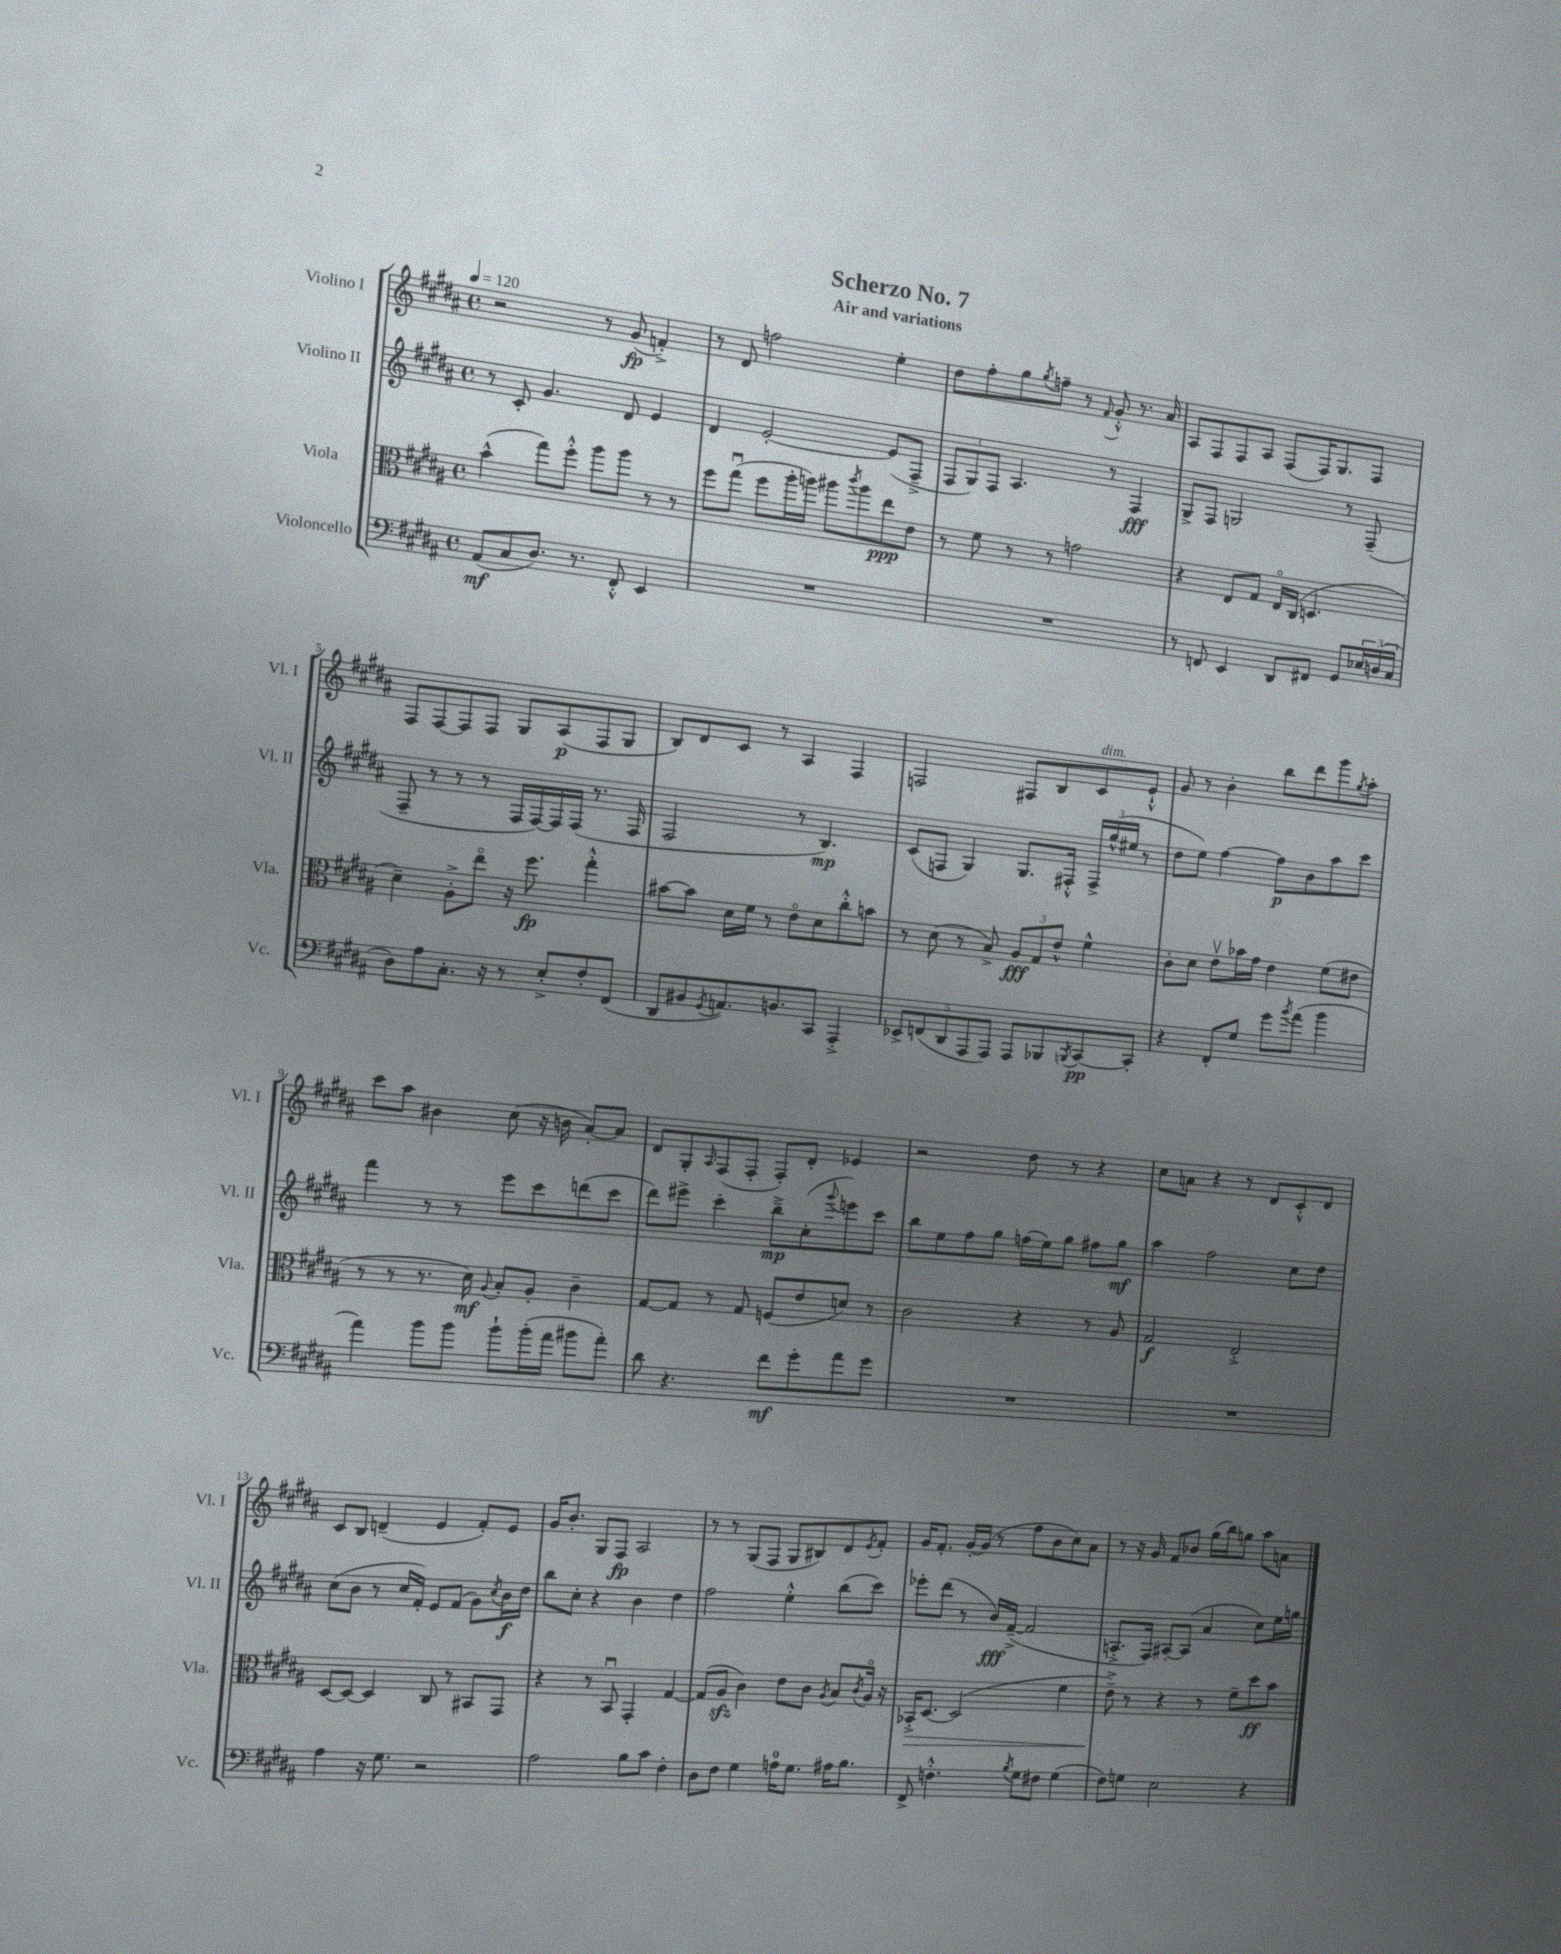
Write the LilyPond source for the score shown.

\header { title = "Scherzo No. 7" subtitle = "Air and variations" }
<<
\new StaffGroup <<
\new Staff = "s0" \with { instrumentName = "Violino I" shortInstrumentName = "Vl. I" } {
    \clef treble \key b \major \defaultTimeSignature \time 4/4 \tempo 4 = 120
    r2 r8 gis'8\fp( f'4-.->) |
    r8 dis'8 f''2 e''4-. |
    dis''8 fis''8-. gis''8 \acciaccatura { gis''8 } f''8-- r8 \appoggiatura { fis'8 } gis'8-.-^ r8. ais'16 |
    ais8 fis8 fis8 ais8 fis8( fis16) gis8. fis8 |
    fis8 fis8~ fis8 fis8 gis8 ais8\p( fis8 gis8 |
    b8) dis'8 cis'8 r8 ais4 fis4 |
    f2 fis8 b8 cis'8^\markup { \italic "dim." } e'8-!-^ |
    gis'8 r8 b'4-. b''8 dis'''8 gis'''8 \acciaccatura { gis''8 } ais''8-. |
    cis'''8 ais''8 bis'4 cis''8( r16 b'16 ais'8~-.) ais'8 |
    dis'8 gis8-. \grace { ais16 } fis8( fis8-. fis8-.) dis'8-. ees'4 |
    r2 dis''8 r8 r4 |
    cis''8 a'8 r4 r8 dis'8 cis'8-.-^ dis'8 |
    cis'8 b8 d'4--( e'4 fis'8-.) e'8 |
    gis'16 b'8.-. gis8 fis8\fp ais2 |
    r8 r8 gis8( fis8 gis8 bis8) dis'8 \acciaccatura { e'8 } fis'8-. |
    gis'16 fis'8.-. gis'16~-. gis'16( r8 fis''8 b'8 cis''8) ais'8 |
    r8 r16 gis'16 fis'8 bes'8 gis''16( b''16) g''8 ais''8 a'8 \bar "|." |
}
\new Staff = "s1" \with { instrumentName = "Violino II" shortInstrumentName = "Vl. II" } {
    \clef treble \key b \major \defaultTimeSignature \time 4/4
    r8 cis'8-. gis'4. dis'8 e'4 |
    dis'4 e'2~-. e'8( fis8---> |
    \tuplet 3/2 { fis8 gis8) fis8 } ais4. r8 fis4\fff |
    gis8-> fis8 g2 r8 fis8--( |
    fis8-- r8 r8 r8 fis16 fis16~) fis16 fis16( r8. fis16 |
    fis2 r8 b4.\mp) |
    cis'8( f8 gis4) gis8. fis16-.-^ \tuplet 3/2 { fis16-> gis''16-^( eis''16 } r8 |
    dis''8 e''8) fis''4~ fis''8\p b'8 ais''8 cis'''8 |
    fis'''4 r8 r8 e'''8 cis'''8 d'''8( cis'''8 |
    dis'''8) eis'''8-> cis'''4-. b''8--->\mp cis''8-.( \appoggiatura { gis'''8 } e'''8) cis'''8 |
    b''8 e''8 fis''8 gis''8 f''16( e''16) gis''8 fis''8 gis''8\mf |
    ais''4 fis''2 cis''8 dis''8 |
    cis''8( b'8 r8 cis''16 fis'16-.) e'8 fis'8( gis'8) \acciaccatura { cis''8 } b'16\f dis''16 |
    b''8 cis''8-. r4 b'4 dis''4 |
    fis''2 e''4-.-^ b''8( cis'''8) |
    ees'''8-. dis'''8( r8 b'16\fff) fis'16~--->( fis'2 |
    a8.-.-> fis16) ais8~-. ais8( ais'4 cis''8) e''16 g''16 \bar "|." |
}
\new Staff = "s2" \with { instrumentName = "Viola" shortInstrumentName = "Vla." } {
    \clef alto \key b \major \defaultTimeSignature \time 4/4
    b'4-^( gis''8) fis''8-.-^ ais''8 ais''8 r8 r8 |
    fis''8 gis''8\downbow( fis''8 ais''16-. a''16) ais''8 \acciaccatura { cis'''8 } ais''8 e''8\ppp e'8 |
    r8 fis'8 r8 r8 g'2 |
    r4 e8 gis8 e16\flageolet cis16( d4. |
    dis'4--) ais8-.-> e''8\flageolet r16 fis''8.\fp gis''4-.-^ |
    bis'8~ bis'8 dis'16 fis'16 r8 e'8\flageolet dis'8 cis''8-.-^ b'8 |
    r8 dis'8( r8 b8->) \tuplet 3/2 { ais8\fff gis8 e'8-^ } fis'4-^ |
    cis'8-. dis'8 e'8\upbow bes'16 gis'16 e'4 fis'8( eis'8 |
    r8 r8 r8. dis'16\mf) \appoggiatura { ais8 } b8-. ais8-. cis'4-- |
    gis8~ gis8 r8 gis8 f8( e'8 d'8) r8 |
    cis'2 r4 r8 ais8 |
    gis2\f e2-.-> |
    dis8~ dis8~ dis4 cis8 r8 bis,8 gis,8 |
    r4 r8 b,8\downbow gis,4-. gis4~ |
    gis8( ais8\sfz cis'4) e'8 cis'8 \acciaccatura { ais8 } b8 \acciaccatura { cis'8 } ais16\flageolet r16 |
    bes,16-.->\> dis8.~ dis2( fis'4 |
    e'8--->\!) r8 r4 r8 fis'8-- dis''8\ff b'8 \bar "|." |
}
\new Staff = "s3" \with { instrumentName = "Violoncello" shortInstrumentName = "Vc." } {
    \clef bass \key b \major \defaultTimeSignature \time 4/4
    ais,8\mf( cis8 dis8.) r8. fis,8-.-^ e,4 |
    R1 |
    R1 |
    r8 f,8 e,4 dis,8 fis,8 gis,8 \tuplet 3/2 { ees16 d16( cis16 } |
    dis8) ais8 cis8.-. r16 r8 e8-.-> fis8-. fis,8( |
    dis,8 bis,8 \acciaccatura { gis,8 } a,8.) b,8. cis,8 ais,,4-.-> |
    \tuplet 5/4 { ees,8-> f,8( dis,8 ais,,8 ais,,8) } ais,,8 bes,,8 \acciaccatura { b,,8 } cis,8~\pp cis,8-. |
    r4 fis,8-. gis8 gis'8 \acciaccatura { b'8 } ais'8( b'4 |
    ais'4) b'8 b'8 b'8-! b'16-.( ais'16 bis'8 ais'8-.) |
    dis'8 r4. fis'8\mf gis'8-. ais'8 gis'8 |
    R1 |
    R1 |
    ais4 r16 gis8. r2 |
    ais2 b8 cis'8 fis4-. |
    dis8 fis8 gis4 a16-0 gis8. ais16 b8. |
    fis,8-> f4.-.-^ \acciaccatura { b8 } gis8 fis8 gis4( |
    fis8) g8 e2 r4 \bar "|." |
}
>>
>>
